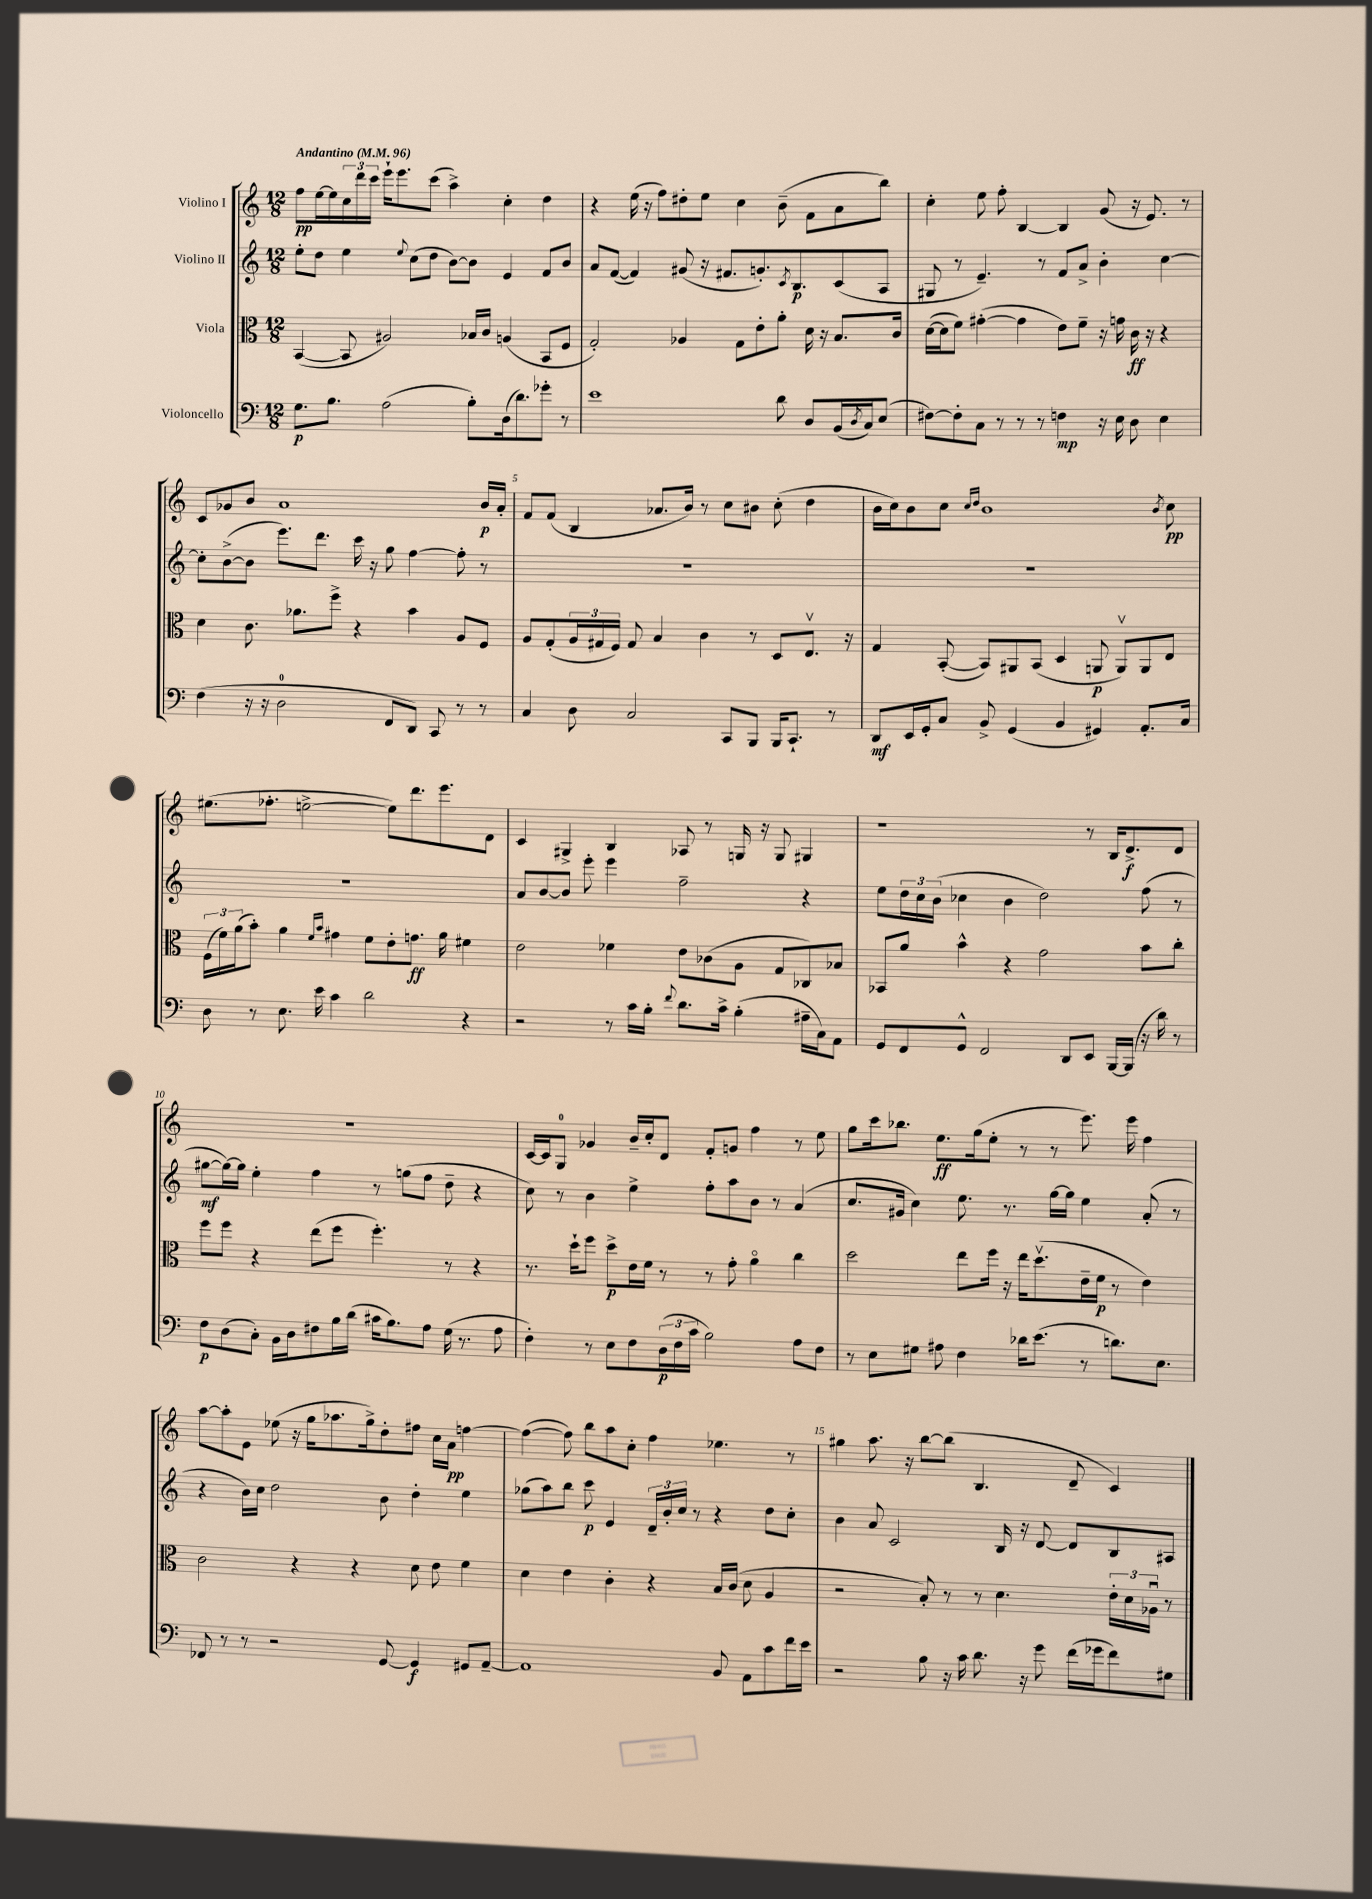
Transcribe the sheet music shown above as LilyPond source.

<<
\new StaffGroup <<
\new Staff = "s0" \with { instrumentName = "Violino I" } {
    \clef treble \key c \major \numericTimeSignature \time 12/8 \tempo "Andantino" 4 = 96
    f''8\pp e''16~ e''16 \tuplet 3/2 { c''16 d'''16 c'''16 } e'''16-! e'''8. c'''8( a''4->) c''4-. d''4 |
    r4 e''16( r16 f''8) dis''8-. e''8 c''4 b'8--( f'8 a'8 b''8) |
    c''4-. e''8 f''8-. b4~ b4 g'8( r16 e'8.) r8 |
    c'8 ges'8 b'8 a'1 b'16\p a'16-. |
    f'8 f'8( b4 aes'8. b'16) r8 c''8 bis'8 c''8-.( d''4 |
    b'16 c''16) b'8 c''8 \grace { c''16 d''16 } b'1 \acciaccatura { b'8 } c''8\pp |
    eis''8.( fes''8.-. e''2~-> e''8) d'''8. e'''8. d'8 |
    c'4 gis4-> b4 aes8 r8 g16 r16 g8 gis4 |
    r1 r8 b16 d'8.->\f d'8 |
    R1. |
    c'16~ c'16 g8-0 ges'4 b'16-- c''16-. d'8 f'8-. g'8 f''4 r8 e''8 |
    g''8 c'''16 bes''8. e''8.\ff g''16( e''8-. r8 r8 e'''8.) e'''16 f''4 |
    a''8~ a''8-. e'8 ees''8( r16 g''16 aes''8. g''16->) d''8-. fis''8 c''16 a'16\pp f''4~ |
    f''4~( f''8) b''8 a''8 c''8-. f''4 ees''4. r8 |
    gis''4 a''8. r16 b''8~ b''8( b4. d'8-- c'4) \bar "|." |
}
\new Staff = "s1" \with { instrumentName = "Violino II" } {
    \clef treble \key c \major \numericTimeSignature \time 12/8
    e''8-. d''8 e''4 \appoggiatura { e''8 } c''8( d''8 b'8~) b'8 e'4 f'8 b'8 |
    a'8 f'8~( f'4) gis'8( r16 fis'8. g'8.-.) \acciaccatura { c'8 } b8.\p c'8( a8 |
    gis8 r8 e'4.--) r8 f'8 a'8-> b'4-. c''4~ |
    c''8-. b'8~->( b'8 e'''8.) d'''8. c'''16 r16 g''8 f''4~ f''8-. r8 |
    R1. |
    R1. |
    R1. |
    a'8 b'8~ b'8 e'''8-. e'''4 f''2-- r4 |
    e''8 \tuplet 3/2 { d''16 c''16 b'16( } ces''4 b'4 d''2) f''8( r8 |
    gis''8~\mf gis''16~) gis''16 e''4-. f''4 r8 g''8( f''8 d''8-- r4 |
    c''8) r8 b'4 e''4-> f''8-. a''8 b'8 r8 a'4( |
    c''8. gis'16 c''4) e''8. r8. g''16~ g''16 e''4 a'8-.( r8 |
    r4 b'16) c''16 d''2 b'8 d''4-. e''4 |
    ges''8( a''8) b''8 c'''8\p e'4 \tuplet 3/2 { d'16-- b'16-. c''16 } r8 r4 d''8 c''8-. |
    b'4 a'8 c'2 b16 r16 d'8~ d'8 b8 ais8 \bar "|." |
}
\new Staff = "s2" \with { instrumentName = "Viola" } {
    \clef alto \key c \major \numericTimeSignature \time 12/8
    b,4~( b,8 ais2) bes16 c'16 a4( b,8 f8 |
    g2-.) aes4 g8 e'8-. a'8-. d'16 r16 b8. c'16 |
    d'16~( d'16 f'8) gis'4~-.( gis'4 e'8) f'8-- r16 g'16 c'16\ff r16 r4 |
    d'4 c'8. aes'8. f''8-> r4 b'4 a8 f8 |
    a8 g8-.( \tuplet 3/2 { a16 gis16 f16) } gis8 b4 c'4 r8 d8 e8.\upbow r16 |
    g4 b,8~-.( b,8) ais,8 b,8( d4 a,8\p a,8\upbow) a,8 e8 |
    \tuplet 3/2 { f16( f'16) a'16( } b'8-.) a'4 \grace { f'16 b'16 } gis'4 f'8 e'8-. g'8.\ff a'16 fis'4 |
    e'2 fes'4 e'8 ces'8( a8 g8 ces8) bes8 |
    bes,8 a'8 b'4-^ r4 g'2 b'8 c''8-. |
    f''8 f''8 r4 e''8( f''8 f''4.-.) r8 r4 |
    r8. d''16-! f''8 d''8->\p e'16 f'16 r8 r8 g'8-. a'4\flageolet c''4 |
    d''2 e''8 f''16 r16 e''16 d''8.\upbow( e'16-- f'16\p r8 e'4) |
    c'2 r4 r4 d'8 e'8 f'4 |
    d'4 e'4 c'4-. r4 b16 c'16( d'8 a4 |
    r2 b8-.) r8 r8 d'4. \tuplet 3/2 { e'16-. d'16 aes16\downbow } r8 \bar "|." |
}
\new Staff = "s3" \with { instrumentName = "Violoncello" } {
    \clef bass \key c \major \numericTimeSignature \time 12/8
    g8.\p b8. a2( b8-.) d16( d'8.) ges'8-. r8 |
    e'1 d'8 d8 b,16( \acciaccatura { d8 } c16) e8( |
    fis8~) fis8-. c8 r8 r8 r8 f4\mp r16 e16 d8 e4 |
    f4( r16 r16 d2-0 f,8 d,8) c,8 r8 r8 |
    c4 d8 c2 c,8 b,,8 b,,16 c,8.-! r8 |
    d,8\mf e,16 g,16-. c8 b,8-> g,4( b,4 gis,4) a,8.-. c16 |
    d8 r8 e8. e'16 c'4 d'2 r4 |
    r2 r8 c'16 b16-. \appoggiatura { f'8 } d'8. c'16-> b4-.( ais16-- c16) a,8 |
    g,8 f,8 g,8-^ f,2 d,8 e,8 b,,16~ b,,16( r16 d'16) r8 |
    f8\p d8( c8-.) b,16 d16 fis8 b16 d'16( cis'16 b8.) a8 g16( r8. a8 |
    f4-.) r8 e8 f8 \tuplet 3/2 { d16\p( f16 c'16 } b2) a8 f8 |
    r8 e8 gis8 ais8 f4 des'16 e'8.( r8 d'8.) e8. |
    fes,8 r8 r8 r2 g,8~ g,4\f gis,8 a,8~-- |
    a,1 b,8 a,8 c'8 f'16 e'16 |
    r2 b8 r16 c'16 d'8. r16 g'8 f'16( ges'16 f'8) gis8 \bar "|." |
}
>>
>>
\layout { \context { \Score \override BarNumber.break-visibility = ##(#f #t #t) barNumberVisibility = #(every-nth-bar-number-visible 5) } }
